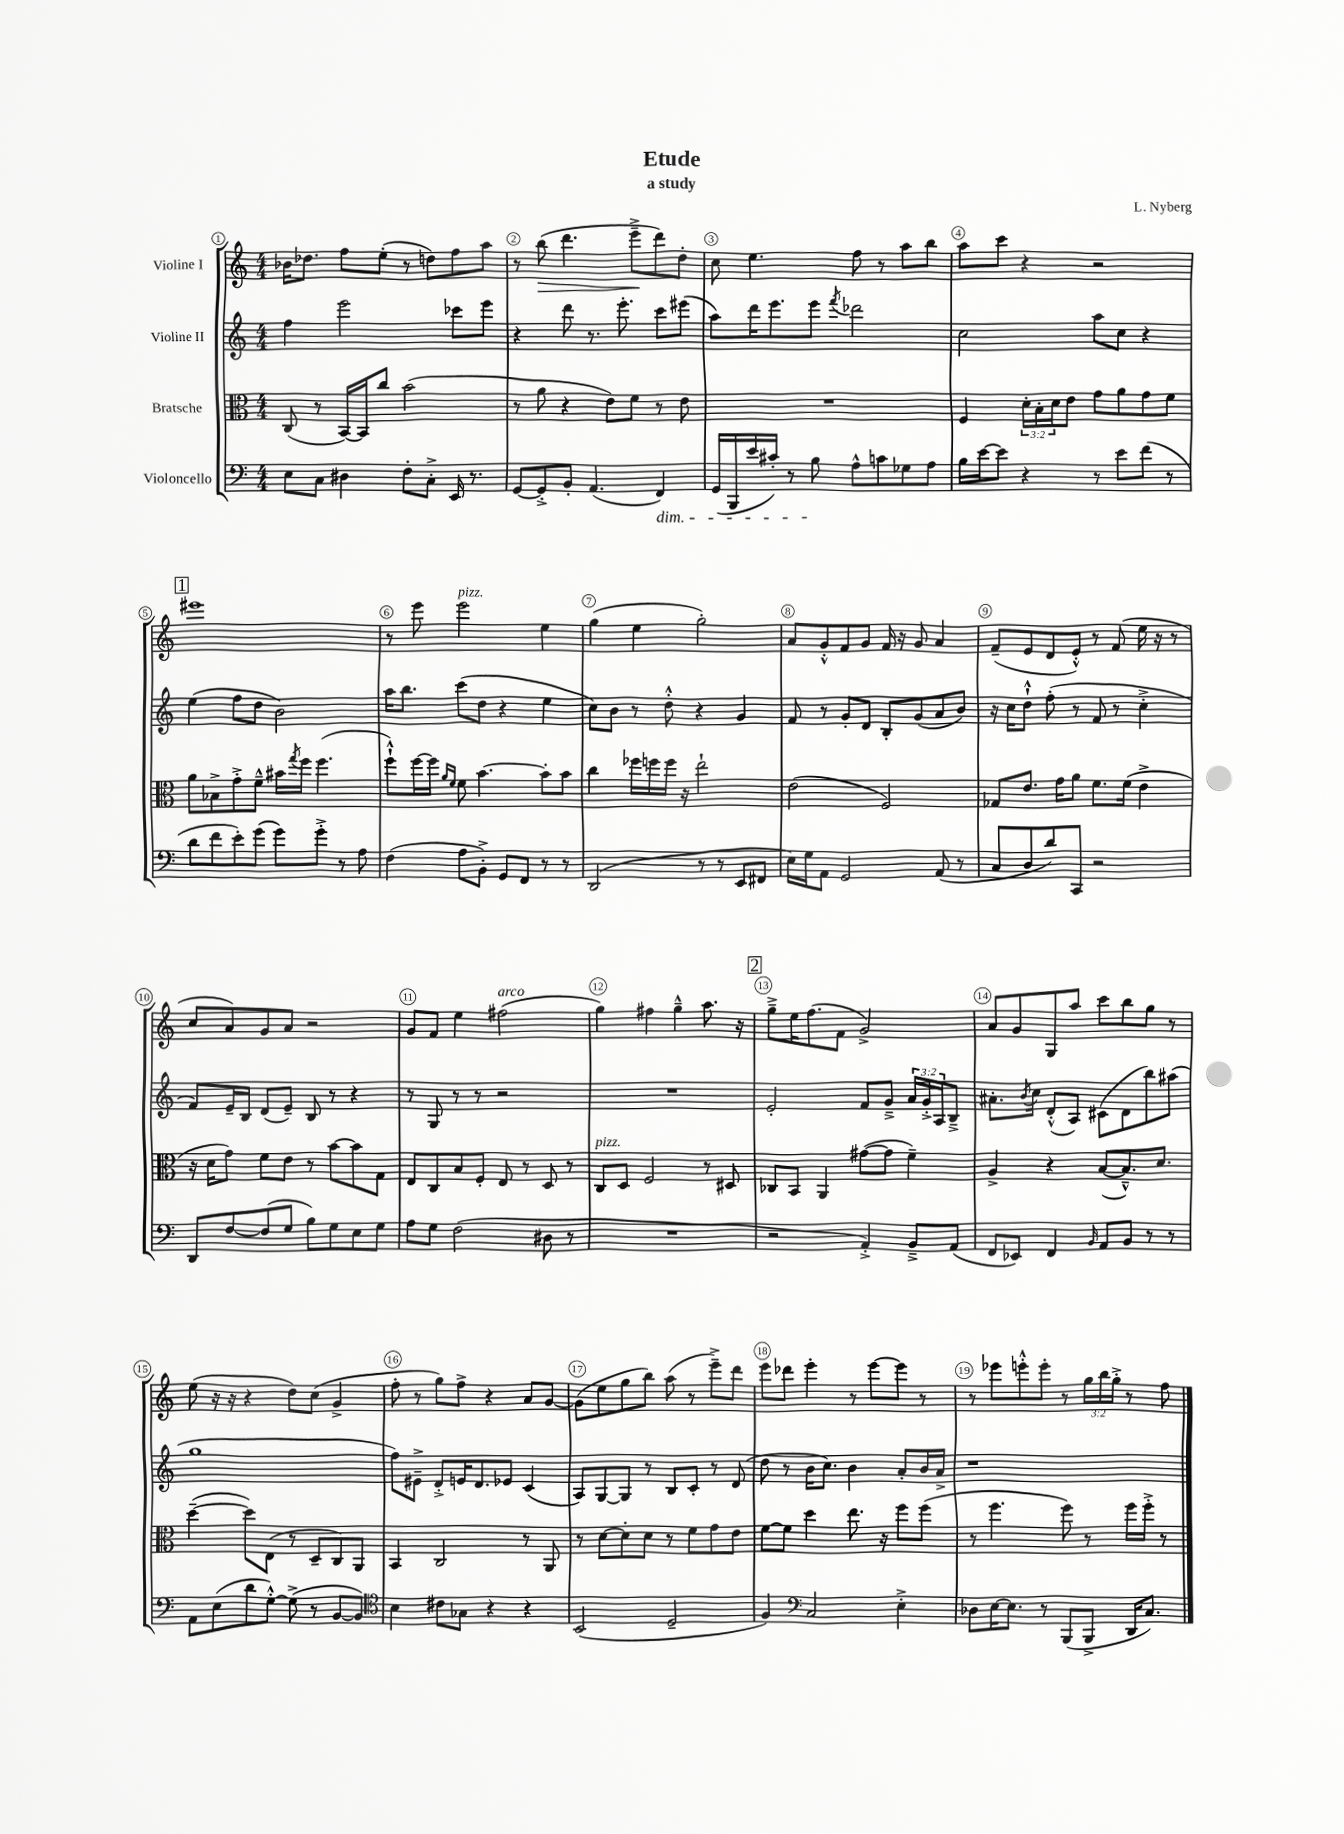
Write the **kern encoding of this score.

**kern	**kern	**kern	**kern
*staff4	*staff3	*staff2	*staff1
*clefF4	*clefC3	*clefG2	*clefG2
*k[]	*k[]	*k[]	*k[]
*M4/4	*M4/4	*M4/4	*M4/4
8E\L	(8C/	4ff\	16b-\LK
.	.	.	8.dd-\J
8C\J	8r	.	.
4D#\	[16BB/LL)	2eee\	8ff\L
.	16BB/]J	.	.
.	8cc/J	.	(8ee'\J
8F'\L	(2b\	.	8r
8C'^\J	.	.	8dd\L)
16EE/	.	8ccc-\L	8ff\
8.r	.	.	.
.	.	8eee\J	8aa\J
=	=	=	=
[8GG/L	8r	4r	8r
8GG'^/]	8a\	.	(8bb\
8BB'/J	4r	8ddd\	4.ddd\
(4.AA/	.	8.r	.
.	8e\L)	.	.
.	.	8.eee'\	.
.	8f\J	.	8eee~^\L
4FF/)	8r	8ccc\L	8ddd\)
.	8e\	(8eee#\J	8dd'\J
=	=	=	=
(16GG/LL	1r	8aa\L)	8cc\
16BBB/	.	.	.
16e/	.	16ddd\K	4.ee\
16c#'/JJ)	.	8.eee\	.
8r	.	.	.
8B\	.	8eee\J	.
.	.	8qfff/	.
8A^^\L	.	2ddd-\	8ff\
8c\	.	.	8r
8G-\	.	.	8aa\L
8A\J	.	.	8bb\J
=	=	=	=
16B\LL	4F/	2cc\	8aa\L
[16e\J	.	.	.
8e\]J	.	.	8ccc\J
4r	24d'\LL	.	4r
.	24B'\	.	.
.	24d\J	.	.
.	8e\J	.	.
8r	8g\L	8aa\L	2r
8e\L	8a\	8cc\J	.
(8f\J	8g\	4r	.
8r	8f\J	.	.
=	=	=	=
8d\L	8a\L	(4ee\	1eee#
8f\	8B-^\	.	.
8e'\)	8g'^\	8ff\L	.
(8g\J	8f~^^\J	8dd\J	.
8g\L)	16b#\LL	2b\)	.
.	8qgg/	.	.
.	16ff\JJ	.	.
8g'^\J	(4.ff\	.	.
8r	.	.	.
8A\	.	.	.
=	=	=	=
(4F\	8ff`^^\L)	16aa\LK	8r
.	.	8.bb\J	.
.	[16ff\L	.	8eee\
.	16ff\]JJ	.	.
.	16qqa/LL	.	.
.	16qqf/JJ	.	.
8A\L	8f\	(8ccc\L	2eee\
8BB'^\J)	[4.b\	8dd\J	.
8GG/L	.	4r	.
8FF/J	.	.	.
8r	8b'\]L	4ee\	4ee\
8r	8b\J	.	.
=	=	=	=
(2DD/	4cc\	8cc\L)	(4gg\
.	.	8b\J	.
.	16ff-\LL	8r	4ee\
.	16ff\	.	.
.	16ff\JJ	8dd'^^\	.
.	16r	.	.
8r	2ee`\	4r	2gg'\)
8r	.	.	.
8EE/L	.	4g/	.
8FF#/J	.	.	.
=	=	=	=
16E\LL)	(2e\	8f/	8a/L
16G\J	.	.	.
8AA\J	.	8r	8g'^^/
2GG/	.	8g'/L	8f/
.	.	8d/J	8g/J
.	2F/)	8B'/L	16f/
.	.	.	16r
.	.	(8g/	8g/
(8AA/	.	8a/	4a/
8r	.	8b/J)	.
=	=	=	=
8C/L	8G-/L	16r	(8f~/L
.	.	16cc\LK	.
8D/	8.e/J	8dd`^^\J	8e/
8d/)	.	(8ff'\	8d/
.	16g\LK	.	.
8CC/J	8a\J	8r	8e'^^/J)
2r	8.f\L	8f/	8r
.	.	8r	(8f/
.	(16f\Jk	.	.
.	4e^\	4cc'^\	16ee\
.	.	.	16r
.	.	.	8r
=	=	=	=
8DD/L	16r	8f/L)	8cc/L
.	16d\LK	.	.
[8F/	8g\J)	16e~/L	8a/)
.	.	16B/JJ	.
(8F/]	8f\L	(8d/L	8g/
8G/J	8e\J	8e~/J)	8a/J
8B\L)	8r	8B/	2r
8G\	[8b\L	8r	.
8E\	8b\]	4r	.
8G\J	8G\J	.	.
=	=	=	=
8A\L	8E/L	8r	8g/L
8G\J	8C/	8G/	8f/J
(2F\	8B/	8r	4ee\
.	8F'/J	8r	.
.	8E/	2r	(2ff#\
.	8r	.	.
8D#\	8D/	.	.
8r	8r	.	.
=	=	=	=
1r	8C/L	1r	4gg\)
.	8D/J	.	.
.	2F/	.	4ff#\
.	.	.	4gg~^^\
.	8r	.	8.aa\
.	8D#/	.	.
.	.	.	16r
=	=	=	=
2r	8C-/L	2e'/	8gg~^\L
.	8BB/J	.	16ee\K
.	.	.	(8.ff\
.	4AA/	.	.
.	.	.	8f\J
4AA'^/)	([8g#\L	8f/L	2g^/)
.	8g#\]J	8g~^/J	.
8BB~^/L	4f~\)	24a/LL	.
.	.	24g'^/	.
.	.	24A/J	.
(8AA/J	.	8B~^/J	.
=	=	=	=
8FF/L	4A^/	8.a#'\L	8a/L
8EE-/J)	.	.	8g/
.	.	8qb/	.
.	.	16cc\Jk	.
4FF/	4r	(8d'^^/L	8G/
.	.	8A/J)	8aa/J
16qqBB/	.	.	.
8AA/L	([8B/L	(8c#\L	8ccc\L
8BB/J	8.B~^^/])	8d\	8bb\
8r	.	8bb\)	8gg\J
.	8.d/J	.	.
8r	.	(8aa#\J	8r
=	=	=	=
8AA\L	([4dd~\	1gg	(8ee\
(8E\	.	.	16r
.	.	.	16r
8d\	8dd\]L)	.	4r
[8G'^^\J)	(8E\J	.	.
(8G^\]	8r	.	8dd\L)
8r	8D~/L	.	(8cc\J
[8BB/L	8C/)	.	4g^/
8BB/]J)	8AA/J	.	.
=	=	=	=
*clefC4	*	*	*
4B\	4BB/	8ff\L)	8ff'\
.	.	8e#~^\J	8r
8c#\L	2C/	8d'^/L	8gg\L)
8G-\J	.	16e/K	8ff^\J
.	.	8.d/	.
4r	.	.	4r
.	.	8e-/J	.
4r	8r	(4c/	8a/L
.	8AA/	.	[8g/J
=	=	=	=
(2BB/	8r	8A/L)	(8g\]L
.	[8d\L	[8G/	8ee\
.	8d'\]	8G/]J	8gg\
.	8d\J	8r	8bb\J)
2D~/	8r	8B/L	(8aa\
.	8f\L	8c'/J	8r
.	8g\	8r	8eee~^\L)
.	8e\J	(8d/	8ddd\J
=	=	=	=
4F/)	[8f\L	8dd\	8eee\L
.	8f\]J	8r	8ddd-\J
*clefF4	*	*	*
2C/	4dd\	16b\LK	4eee'\
.	.	8.cc\J)	.
.	8.ee\	4b\	8r
.	.	.	[8eee\L
.	16r	.	.
4E'^\	8ff\L	8a'/L	8eee\]J
.	(8ff\J	16b/L	8r
.	.	16a^/JJ	.
=	=	=	=
8D-\L	8r	1r	8r
[16E\K	4.ff\	.	8eee-\L
8.E\]J	.	.	.
.	.	.	8eee'^^\
8r	.	.	8eee'\J
(8BBB/L	8ff\)	.	8r
8BBB^/J	8r	.	24gg\LL
.	.	.	24bb\
.	.	.	24gg'^\JJ
16DD/LK	16ff\LL	.	8r
8.C/J)	16ff'^\JJ	.	.
.	8r	.	8ff\
==	==	==	==
*-	*-	*-	*-
